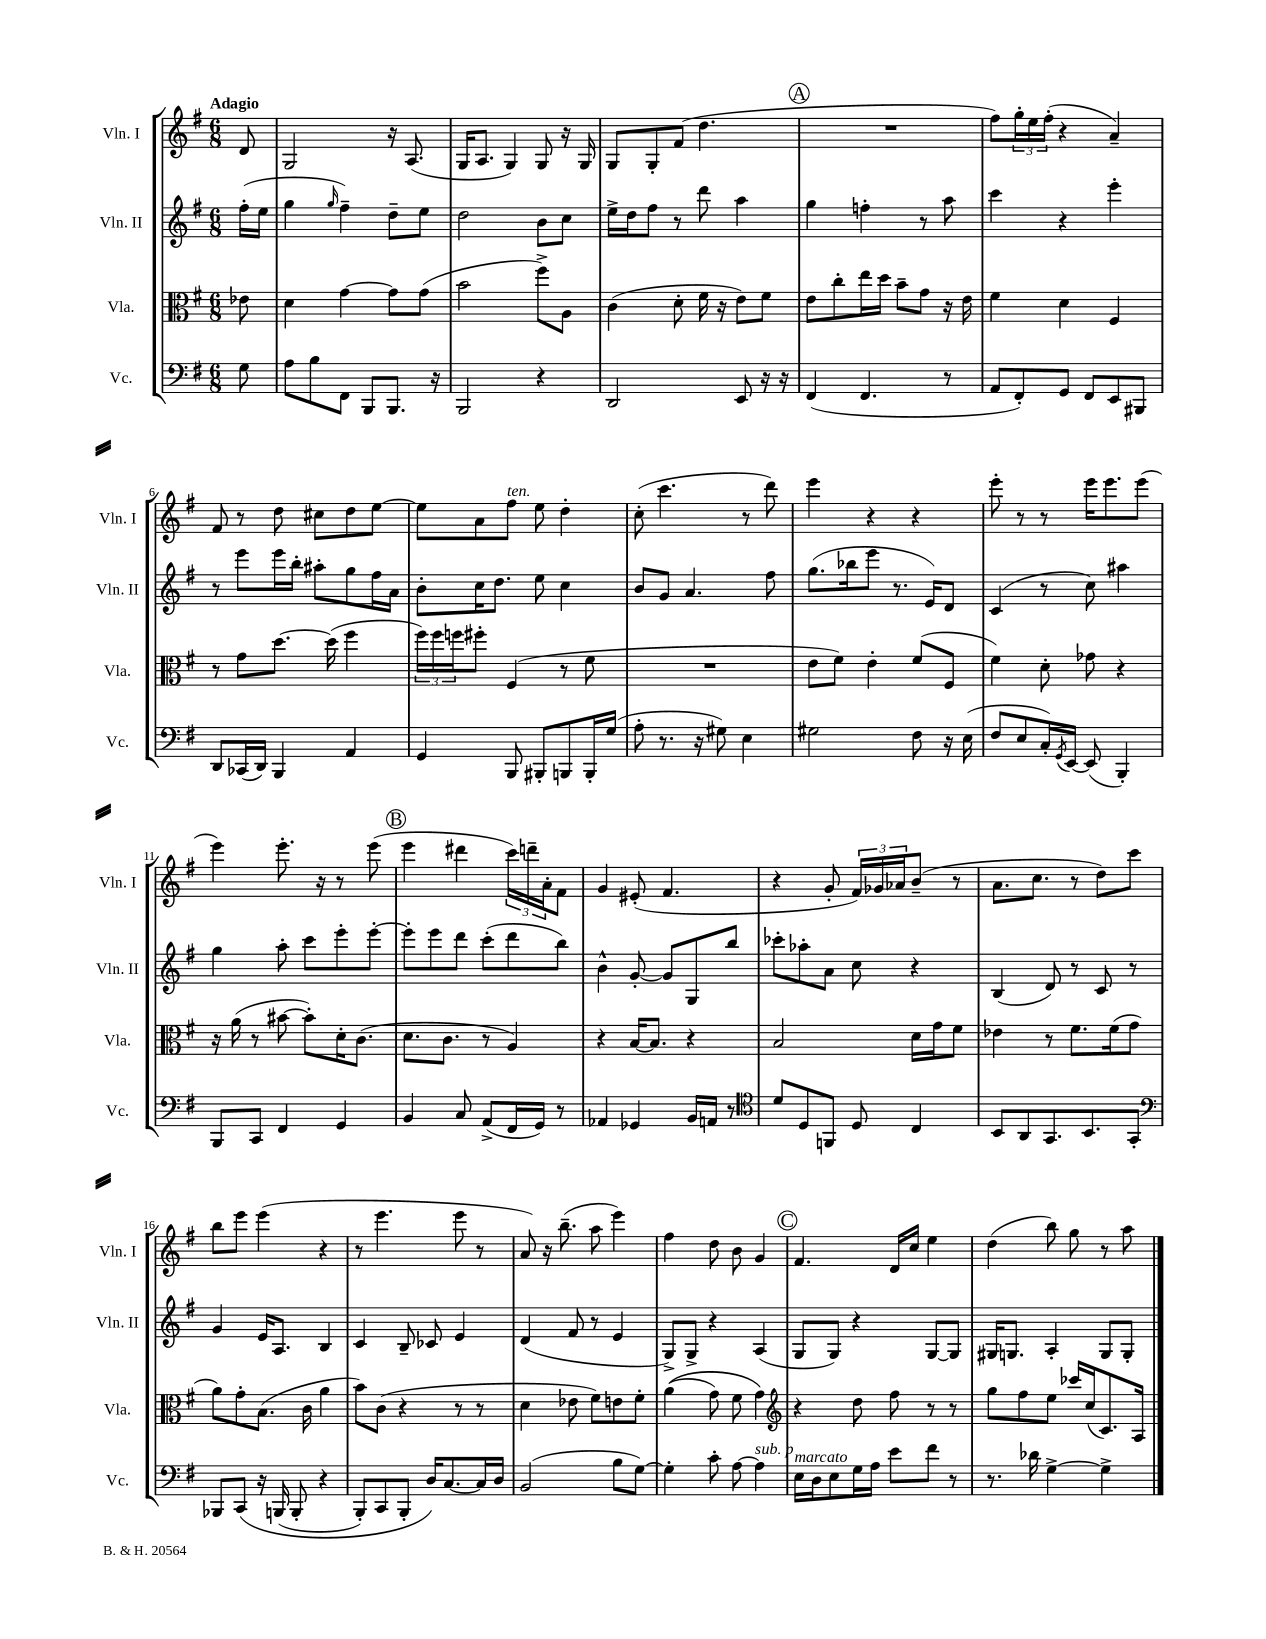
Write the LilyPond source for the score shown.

<<
\new StaffGroup <<
\new Staff = "s0" \with { instrumentName = "Vln. I" shortInstrumentName = "Vln. I" } {
    \clef treble \key g \major \numericTimeSignature \time 6/8 \partial 8 \tempo "Adagio"
    d'8 |
    g2 r16 a8.( |
    g16 a8. g4) g8 r16 g16 |
    g8 g8-. fis'8( d''4. |
    \mark \markup { \circle "A" } R2. |
    fis''8) \tuplet 3/2 { g''16-. e''16 fis''16-.( } r4 a'4--) |
    fis'8 r8 d''8 cis''8 d''8 e''8~ |
    e''8 a'8 fis''8^\markup { \italic "ten." } e''8 d''4-. |
    c''8-.( c'''4. r8 d'''8) |
    e'''4 r4 r4 |
    e'''8-. r8 r8 e'''16 e'''8. e'''8( |
    e'''4) e'''8.-. r16 r8 e'''8( |
    \mark \markup { \circle "B" } e'''4 dis'''4 \tuplet 3/2 { c'''16) d'''16-- a'16-. } fis'8 |
    g'4 eis'8-.( fis'4. |
    r4 g'8-. \tuplet 3/2 { fis'16) ges'16 aes'16 } b'8--( r8 |
    a'8. c''8. r8 d''8) c'''8 |
    b''8 e'''8 e'''4( r4 |
    r8 e'''4. e'''8 r8 |
    a'8) r16 b''8.--( a''8 e'''4) |
    fis''4 d''8 b'8 g'4 |
    \mark \markup { \circle "C" } fis'4. d'16 c''16 e''4 |
    d''4( b''8) g''8 r8 a''8 \bar "|." |
}
\new Staff = "s1" \with { instrumentName = "Vln. II" shortInstrumentName = "Vln. II" } {
    \clef treble \key g \major \numericTimeSignature \time 6/8 \partial 8
    fis''16-.( e''16 |
    g''4 \grace { g''16 } fis''4--) d''8-- e''8 |
    d''2 b'8 c''8 |
    e''16-> d''16 fis''8 r8 d'''8 a''4 |
    \mark \markup { \circle "A" } g''4 f''4-. r8 a''8 |
    c'''4 r4 e'''4-. |
    r8 e'''8 e'''16 b''16-. ais''8-. g''8 fis''16 a'16 |
    b'8-. c''16 d''8. e''8 c''4 |
    b'8 g'8 a'4. fis''8 |
    g''8.( bes''16 e'''8 r8. e'16) d'8 |
    c'4( r8 c''8) ais''4 |
    g''4 a''8-. c'''8 e'''8-. e'''8~-. |
    \mark \markup { \circle "B" } e'''8-. e'''8 d'''8 c'''8-.( d'''8 b''8) |
    b'4-^ g'8~-. g'8 g8 b''8 |
    ces'''8-. aes''8-. a'8 c''8 r4 |
    b4( d'8) r8 c'8 r8 |
    g'4 e'16 a8. b4 |
    c'4 b8-- ces'8 e'4 |
    d'4( fis'8 r8 e'4 |
    g8->) g8-> r4 a4( |
    \mark \markup { \circle "C" } g8 g8) r4 g8~ g8 |
    gis16 g8. a4-. g8 g8-. \bar "|." |
}
\new Staff = "s2" \with { instrumentName = "Vla." shortInstrumentName = "Vla." } {
    \clef alto \key g \major \numericTimeSignature \time 6/8 \partial 8
    ees'8 |
    d'4 g'4~ g'8 g'8( |
    b'2 fis''8->) a8 |
    c'4( d'8-. fis'16 r16 e'8) fis'8 |
    \mark \markup { \circle "A" } e'8 c''8-. e''16 d''16 b'8-- g'8 r16 e'16 |
    fis'4 d'4 fis4 |
    r8 g'8 d''8.~ d''16( fis''4 |
    \tuplet 3/2 { fis''16) fis''16 f''16 } fis''8-. fis4( r8 fis'8 |
    R2. |
    e'8 fis'8) e'4-. fis'8( fis8 |
    fis'4) d'8-. ges'8 r4 |
    r16 a'16( r8 bis'8~ bis'8-.) d'16-. c'8.( |
    \mark \markup { \circle "B" } d'8. c'8. r8 a4) |
    r4 b16~ b8. r4 |
    b2 d'16 g'16 fis'8 |
    ees'4 r8 fis'8. fis'16( g'8 |
    a'8) g'8-. b8.( c'16 a'4 |
    b'8) c'8( r4 r8 r8 |
    d'4 ees'8 fis'8) e'8 fis'8-. |
    a'4(\( g'8) fis'8 g'4\) |
    \mark \markup { \circle "C" } \clef treble r4 d''8 fis''8 r8 r8 |
    g''8 fis''8 e''8 ces'''16 c''16( c'8.) a16 \bar "|." |
}
\new Staff = "s3" \with { instrumentName = "Vc." shortInstrumentName = "Vc." } {
    \clef bass \key g \major \numericTimeSignature \time 6/8 \partial 8
    g8 |
    a8 b8 fis,8 b,,8 b,,8. r16 |
    b,,2 r4 |
    d,2 e,8 r16 r16 |
    \mark \markup { \circle "A" } fis,4( fis,4. r8 |
    a,8 fis,8-.) g,8 fis,8 e,8 bis,,8 |
    d,8 ces,16( d,16) b,,4 a,4 |
    g,4 b,,8 bis,,8-. b,,8 b,,16-. g16( |
    a8-. r8. r16 gis8) e4 |
    gis2 fis8 r16 e16( |
    fis8 e8 c16-.) \acciaccatura { g,8 } e,16~ e,8( b,,4-.) |
    b,,8 c,8 fis,4 g,4 |
    \mark \markup { \circle "B" } b,4 c8 a,8->( fis,16 g,16) r8 |
    aes,4 ges,4 b,16 a,16 r8 |
    \clef tenor d'8 d8 f,8 d8 c4 |
    b,8 a,8 g,8. b,8. g,8-. |
    \clef bass bes,,8 c,8\( r16 b,,16( b,,8-. r4 |
    b,,8-.) c,8 b,,8-. d16\) c8.~ c16 d16 |
    b,2( b8 g8~) |
    g4-. c'8-. a8~ a4^\markup { \italic "sub. p" } |
    \mark \markup { \circle "C" } e16^\markup { \italic "marcato" } d16 e8 g16 a16 e'8 fis'8 r8 |
    r8. des'16 g4~-> g4-> \bar "|." |
}
>>
>>
